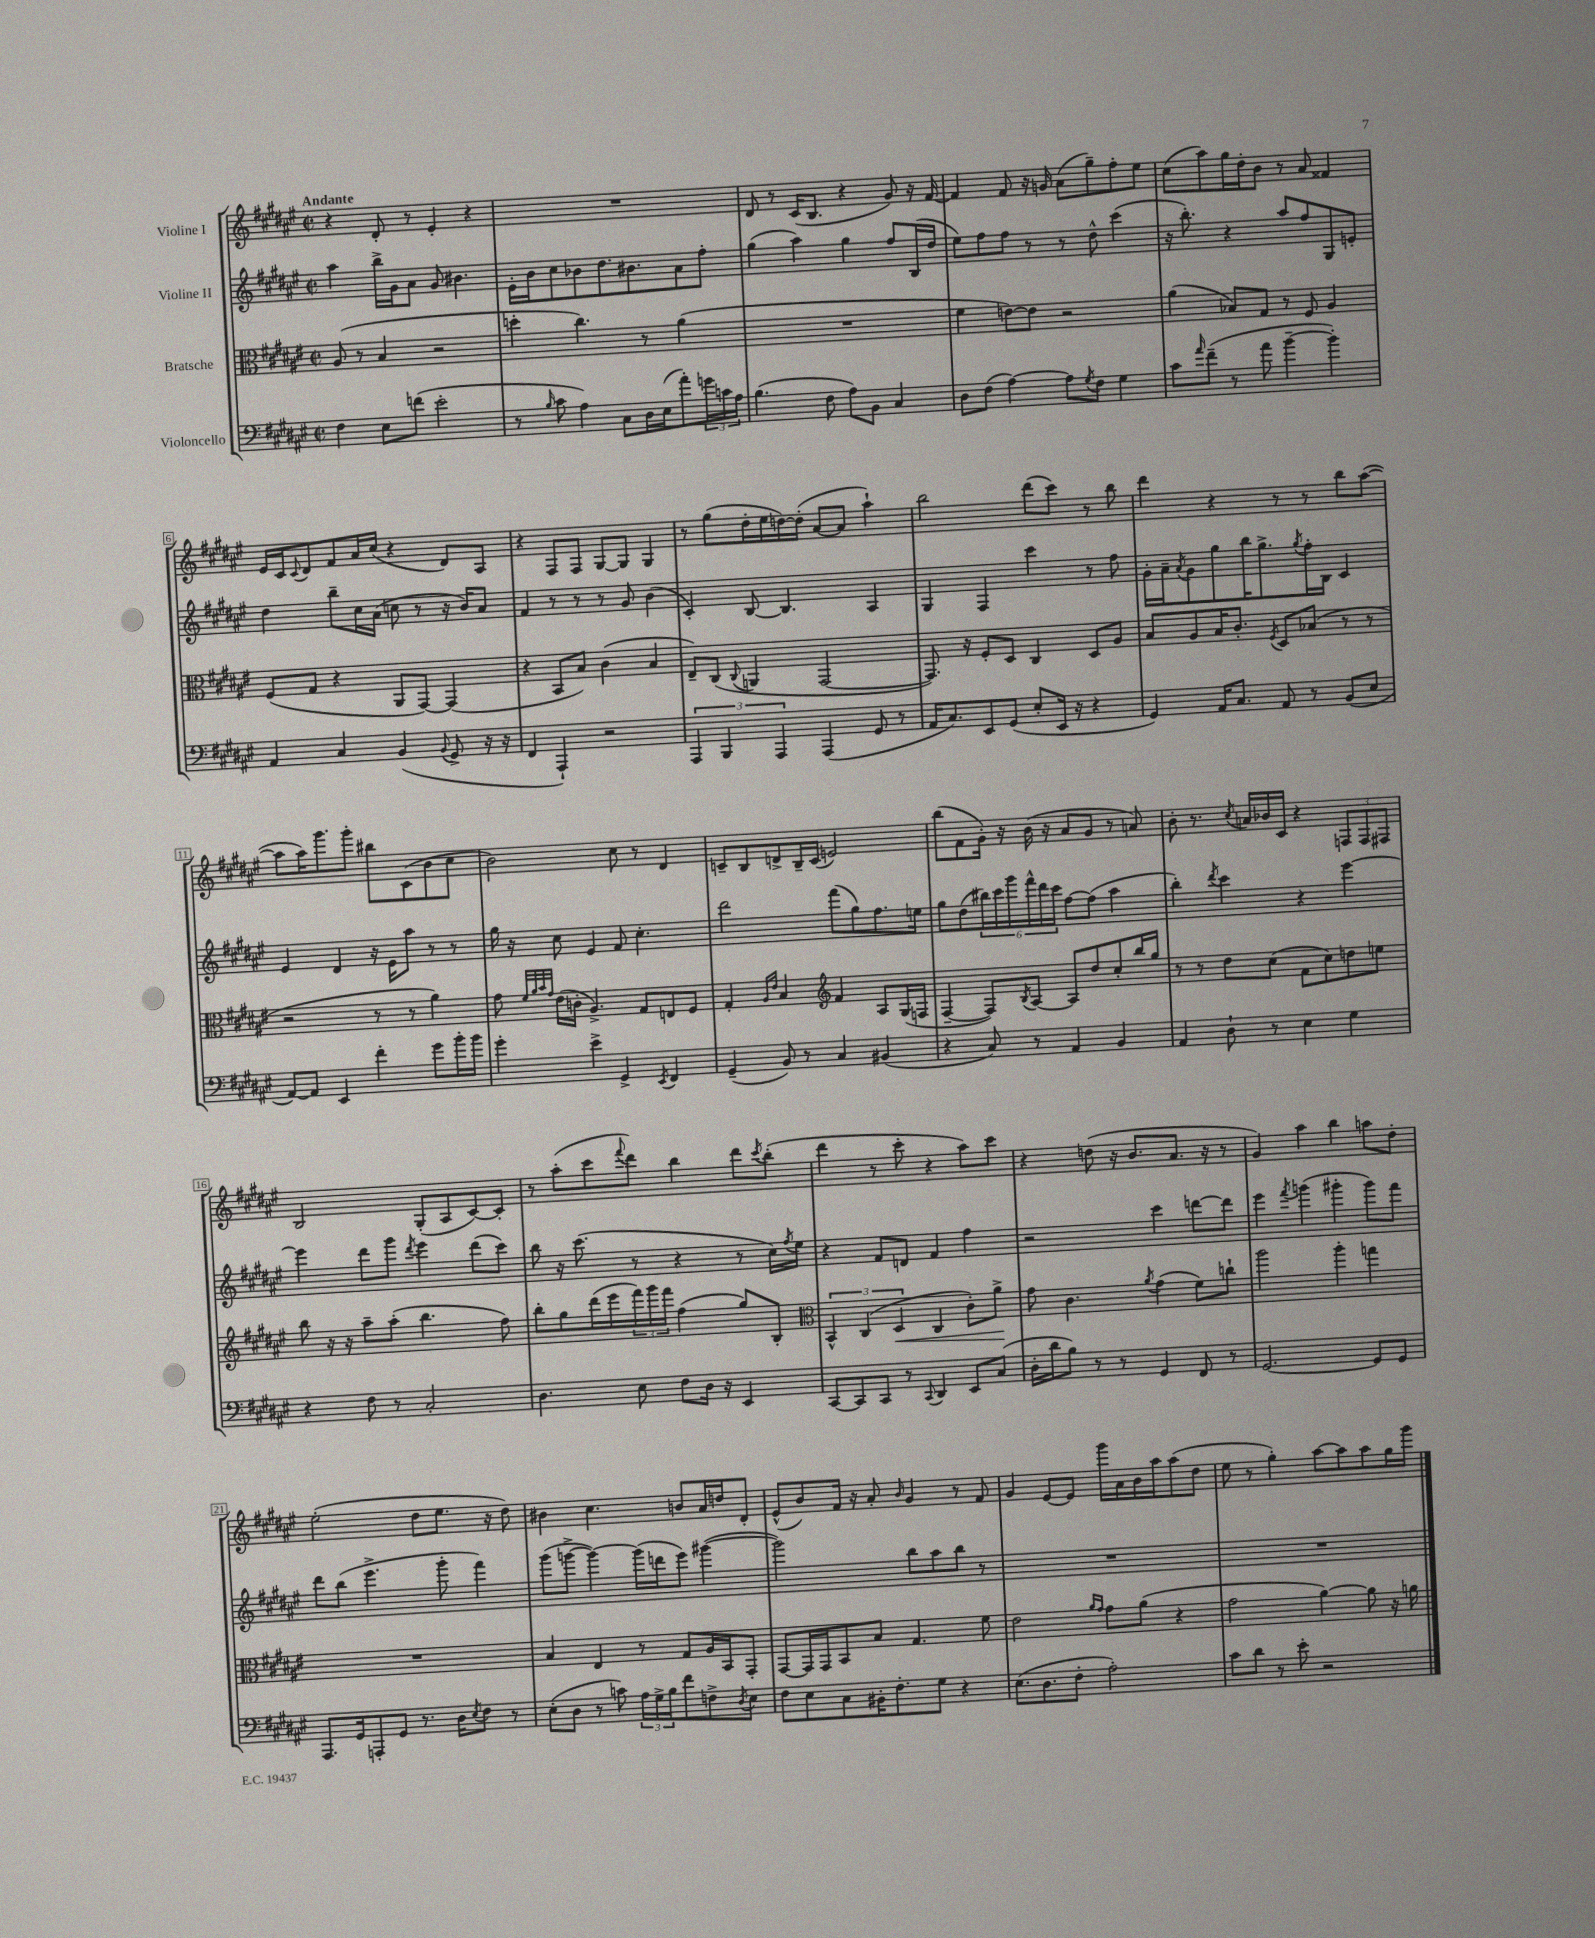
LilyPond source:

<<
\new StaffGroup <<
\new Staff = "s0" \with { instrumentName = "Violine I" } {
    \clef treble \key fis \major \defaultTimeSignature \time 2/2 \tempo "Andante"
    r4 dis'8-. r8 eis'4-. r4 |
    R1 |
    dis'8 r8 cis'16( b8. r4 gis'8) r16 fis'16~ |
    fis'4 fis'8 r16 g'16 ais'8( gis''8--) fis''8-. eis''8 |
    cis''8( ais''8) gis''16 dis''16-. b'8 r8 ais'8 fisis'4 |
    eis'16 cis'16 \appoggiatura { cis'8 } dis'8 fis'8 ais'16 cis''16( r4 dis'8) ais8 |
    r4 fis8 fis8 gis8~ gis8 gis4 |
    r8 gis''8( dis''16-. eis''16 d''16~) d''16-.( ais'8~ ais'8 ais''4-!) |
    b''2 dis'''8( cis'''8) r8 b''8 |
    dis'''4 r4 r8 r8 b''8 ais''8~( |
    ais''8 ais''16) gis'''8. gis'''8-. bis''8 cis'8( b'8 cis''8 |
    b'2) cis''8 r8 dis'4 |
    c'8-- b8 d'8-> b16-- c'16( e'2) |
    b''8( fis'8 gis'16-.) r16 b'16( r16 ais'8 gis'8 r8 a'8) |
    b'8-. r8. \acciaccatura { cis''8 } a'16 bes'16 cis'16 r4 \tuplet 3/2 { f8 f8 fis8 } |
    b2 gis8-.( ais8 cis'8~) cis'8-. |
    r8 ais''8-.( cis'''8 \appoggiatura { fis'''8 } dis'''8) b''4 dis'''8 \acciaccatura { cis'''8 } b''8-.( |
    dis'''4 r8 cis'''8-. r4 ais''8) cis'''8 |
    r4 d''8( r16 b'8. ais'8. r16 r8 |
    gis'4) ais''4 b''4 a''8 dis''8-. |
    eis''2-.( dis''8 eis''8. r16 dis''8) |
    bis'4 cis''4. b'8 ais'16 d''16 dis'8-. |
    eis'8-^( b'8) fis'16 r16 ais'8-. \grace { b'16 } gis'4 r8 fis'8 |
    gis'4 eis'8~ eis'8 gis'''16 ais'16 b'16 ais''16 ais''8( dis''8 |
    eis''8 r8 gis''4-.) ais''8~ ais''8 ais''8 gis''16 gis'''16 \bar "|." |
}
\new Staff = "s1" \with { instrumentName = "Violine II" } {
    \clef treble \key fis \major \defaultTimeSignature \time 2/2
    ais''4 b''16-> gis'16 ais'8 gis'8 bis'4. |
    eis'16-. b'16 cis''8 bes'8 dis''8. bis'8. ais'8 fis''8-. |
    gis''4( ais''4) gis''4 fis''8 b16( dis''16 |
    eis''8) fis''8 fis''8 r8 r8 dis''8-^ cis'''4( |
    r16 b''8.-.) r4 ais''8 fis''8 gis8 e'8-. |
    dis''4 b''8-- cis''16 ais'16( c''8 r8 r16 b'16) ais'8 |
    fis'4 r8 r8 r8 gis'8 b'4( |
    cis'4-.) b8~ b4. ais4 |
    gis4 fis4 cis'''4 r8 fis''8 |
    gis'16-. ais'16-- \acciaccatura { ais'8 } gis'8 gis''8 b''16 gis''8.-> \acciaccatura { gis''8 } fis''16-. b16 cis'4 |
    eis'4 dis'4 r16 eis'16 ais''8 r8 r8 |
    gis''16 r16 cis''8 eis'4 fis'8 cis''4.-. |
    dis'''2 fis'''8( gis''8) fis''8. e''16 |
    gis''8 dis''8( \tuplet 6/4 { bis''16) cis'''16 gis'''16 fis'''16-^ dis'''16 cis'''16 } fis''8~ fis''8( ais''4 |
    b''4-.) \acciaccatura { dis'''8 } cis'''4 r4 eis'''4~ |
    eis'''4 dis'''8 gis'''8 \acciaccatura { dis'''8 } eis'''4 dis'''8( cis'''8) |
    b''8 r16 cis'''8.( r8 r4 r8 cis''16) \acciaccatura { fis''8 } eis''16 |
    r4 fis'8 d'8 fis'4 fis''4 |
    r2 cis'''4 d'''8~ d'''8 |
    eis'''4 \acciaccatura { fis'''8 } g'''4( gis'''4-. gis'''8) fis'''8 |
    dis'''8 b''8( eis'''4.-> gis'''8-. fis'''4) |
    gis'''8( g'''8~-> g'''4~) g'''16( d'''16 eis'''8) gis'''4~( |
    gis'''2) b''8 ais''8 b''8 r8 |
    R1 |
    R1 \bar "|." |
}
\new Staff = "s2" \with { instrumentName = "Bratsche" } {
    \clef alto \key fis \major \defaultTimeSignature \time 2/2
    ais8( r8 b4 r2 |
    d''4-. cis''4.) r8 ais'4( |
    R1 |
    fis'4 e'8~) e'8 r2 |
    ais'4( bes8) gis8 r8 fis8 ais4 |
    fis8( gis8 r4 ais,8 gis,8~) gis,4( |
    r4 b,8 b8) cis'4( b4 |
    eis8--) cis8( \appoggiatura { cis8 } a,4 gis,2~ |
    gis,8.) r16 fis8-. dis8 cis4 dis8 ais8 |
    b8 ais8 b16 cis'8.-. \acciaccatura { fis8 } dis8 bes8( r8 r8 |
    r2 r8 r8 ais'4) |
    gis'8 \grace { fis'32 ais'32 b'32 gis'32 } eis'16( c'16-. ais4.->) gis8 e8 fis8 |
    gis4-. \grace { ais16 eis'16 } b4 \clef treble fis'4 ais8 gis16( f16 |
    fis4~-- fis8) \acciaccatura { b8 } ais8~ ais8 dis''8 cis''8-. b''16 gis''16 |
    r8 r8 dis''8 cis''8( fis'8 cis''8) d''8 e''8 |
    b''8 r16 r16 ais''8-- ais''8-.( b''4. fis''8) |
    b''8-. gis''8 dis'''16( eis'''16 \tuplet 3/2 { fis'''16) gis'''16 fis'''16 } fis''4( gis''8) b8-. |
    \clef alto \tuplet 3/2 { b,4-^ cis4( dis4\< } cis4 cis'8-.) ais'8->\! |
    gis'8 cis'4. \acciaccatura { ais'8 } gis'4( fis'8) c''8-! |
    ais''2 ais''4-. g''4 |
    R1 |
    b4 eis4 r8 gis8 ais16 b,16 gis,8-. |
    gis,8~ gis,16 gis,16 b,8 b8 gis4. fis'8 |
    eis'2 \grace { ais'16 gis'16 } gis'8 ais'8( r4 |
    gis'2 ais'4~) ais'8 r16 a'16 \bar "|." |
}
\new Staff = "s3" \with { instrumentName = "Violoncello" } {
    \clef bass \key fis \major \defaultTimeSignature \time 2/2
    fis4 eis8 f'8( eis'2-. |
    r8 \grace { b16 } cis'8 ais4) cis8 dis16 eis16( ais'8-.) \tuplet 3/2 { g'16 c'16 ais16 } |
    b4.( fis8 ais8) b,8 cis4 |
    dis8 fis8( ais4~) ais8 \acciaccatura { gis8 } fis8 gis4 |
    cis'8 \grace { ais'16 } fis'8--( r8 ais'8 b'4~-- b'4-.) |
    ais,4 cis4 b,4( \appoggiatura { b,8 } gis,8-> r16 r16 |
    fis,4 ais,,4-!) r2 |
    \tuplet 3/2 { ais,,4 b,,4 ais,,4 } ais,,4( gis,8 r8 |
    ais,16 cis8.) eis,8 gis,8( eis8-. eis,16 r16 r4 |
    gis,4) ais,16 cis8. ais,8 r8 b,8( eis8 |
    ais,8~) ais,8 eis,4 fis'4-. gis'8 b'16-. b'16 |
    gis'4-. eis'4-> gis,4-> \acciaccatura { eis,8 } fis,4 |
    gis,4--( b,8) r8 cis4 bis,4( |
    r4 cis8) r8 ais,4 b,4 |
    ais,4 dis8-! r8 eis4 gis4 |
    r4 fis8 r8 cis2-. |
    dis4. eis8 fis8 dis16 r16 eis,4 |
    cis,8~ cis,8 cis,8 r8 \appoggiatura { cis,8 } dis,4 eis,8 cis8( |
    dis16-. dis'16 b8) r8 r8 gis,4 fis,8 r8 |
    gis,2.~ gis,8 gis,8 |
    ais,,8. gis,16 a,,8-. gis,8 r8. dis16 \acciaccatura { eis8 } fis8 r8 |
    eis8-.( dis8 r8 c'8) \tuplet 3/2 { ais16 gis16-> b16 } fis'8 f8-> \acciaccatura { dis8 } eis8 |
    fis8 eis8 cis8 bis,16-. fis8.-. gis8 r4 |
    eis8.( dis8. fis8-. ais2-.) |
    cis'8 dis'8 r8 eis'8-. r2 \bar "|." |
}
>>
>>
\layout { \context { \Score \override BarNumber.stencil = #(make-stencil-boxer 0.1 0.3 ly:text-interface::print) } }
